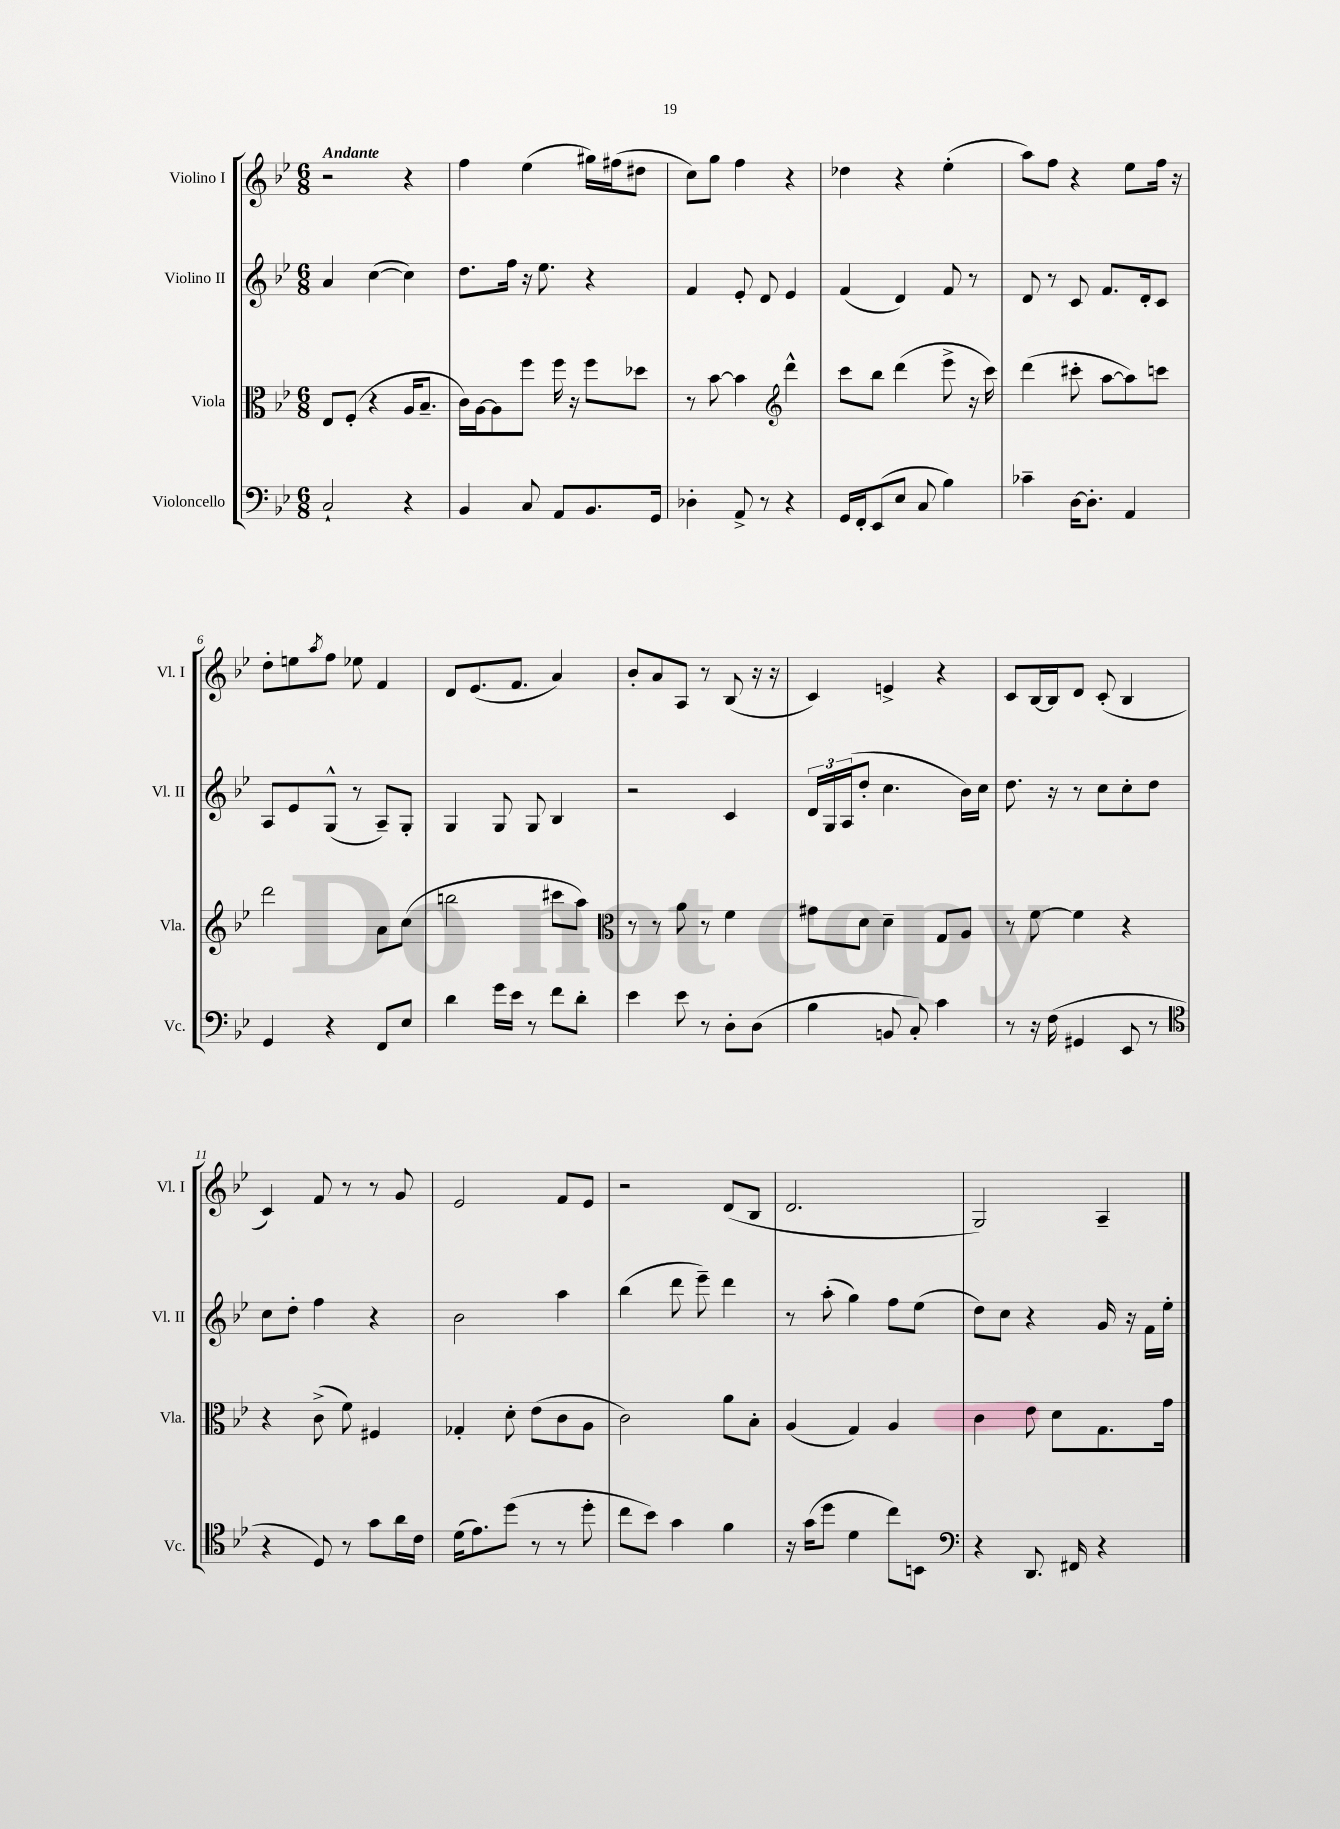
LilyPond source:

<<
\new StaffGroup <<
\new Staff = "s0" \with { instrumentName = "Violino I" shortInstrumentName = "Vl. I" } {
    \clef treble \key bes \major \numericTimeSignature \time 6/8 \tempo "Andante"
    r2 r4 |
    f''4 ees''4( gis''16) fis''16( dis''8 |
    c''8) g''8 f''4 r4 |
    des''4 r4 ees''4-.( |
    a''8) f''8 r4 ees''8 f''16 r16 |
    d''8-. e''8 \acciaccatura { a''8 } f''8 ees''8 f'4 |
    d'8 ees'8.( f'8. a'4) |
    bes'8-. a'8 a8 r8 bes8( r16 r16 |
    c'4) e'4-> r4 |
    c'8 bes16~ bes16 d'8 c'8-.( bes4 |
    c'4) f'8 r8 r8 g'8 |
    ees'2 f'8 ees'8 |
    r2 d'8( bes8 |
    d'2. |
    g2) a4-- \bar "|." |
}
\new Staff = "s1" \with { instrumentName = "Violino II" shortInstrumentName = "Vl. II" } {
    \clef treble \key bes \major \numericTimeSignature \time 6/8
    a'4 c''4~( c''4) |
    d''8. f''16 r16 ees''8. r4 |
    f'4 ees'8-. d'8 ees'4 |
    f'4( d'4) f'8 r8 |
    d'8 r8 c'8 f'8. d'16-. c'8 |
    a8 ees'8 g8-^( r8 a8--) g8-. |
    g4 g8 g8 bes4 |
    r2 c'4 |
    \tuplet 3/2 { d'16 g16 a16( } d''8-. c''4. bes'16) c''16 |
    d''8. r16 r8 c''8 c''8-. d''8 |
    c''8 d''8-. f''4 r4 |
    bes'2 a''4 |
    bes''4( d'''8 ees'''8--) d'''4 |
    r8 a''8-.( g''4) f''8 ees''8( |
    d''8) c''8 r4 g'16 r16 f'16 ees''16-. \bar "|." |
}
\new Staff = "s2" \with { instrumentName = "Viola" shortInstrumentName = "Vla." } {
    \clef alto \key bes \major \numericTimeSignature \time 6/8
    ees8 f8-.( r4 a16 bes8.-- |
    c'16) a16~ a8 f''8 f''16 r16 f''8 des''8 |
    r8 bes'8~ bes'4 \clef treble d'''4-^ |
    c'''8 bes''8 d'''4( ees'''8-> r16 c'''16) |
    d'''4( cis'''8-. a''8~ a''8) c'''8 |
    d'''2 a'8 c''8( |
    b''2 cis'''8 a''8) |
    \clef alto r8 r8 a'8 r8 f'4 |
    gis'8 d'8 d'4-- g8 a8 |
    r8 f'8~ f'4 r4 |
    r4 c'8->( f'8) fis4 |
    ges4-. d'8-. ees'8( c'8 a8 |
    c'2) a'8 bes8-. |
    a4( g4) a4 |
    c'4 ees'8 d'8 g8. g'16 \bar "|." |
}
\new Staff = "s3" \with { instrumentName = "Violoncello" shortInstrumentName = "Vc." } {
    \clef bass \key bes \major \numericTimeSignature \time 6/8
    c2-! r4 |
    bes,4 c8 a,8 bes,8. g,16 |
    des4-. a,8-> r8 r4 |
    g,16 f,16-. ees,8( ees8 c8 bes4) |
    ces'4-- d16~ d8.-. a,4 |
    g,4 r4 f,8 ees8 |
    d'4 g'16 ees'16 r8 f'8 d'8-. |
    ees'4 ees'8 r8 d8-. d8( |
    bes4 b,8 c8-.) c'4 |
    r8 r16 f16( gis,4 ees,8 r8 |
    \clef tenor r4 d8) r8 g'8 a'16 c'16 |
    d'16( ees'8.) d''8( r8 r8 d''8-. |
    c''8 bes'8) g'4 f'4 |
    r16 g'16( d''8 d'4 c''8) b,8 |
    \clef bass r4 d,8. fis,16 r4 \bar "|." |
}
>>
>>
